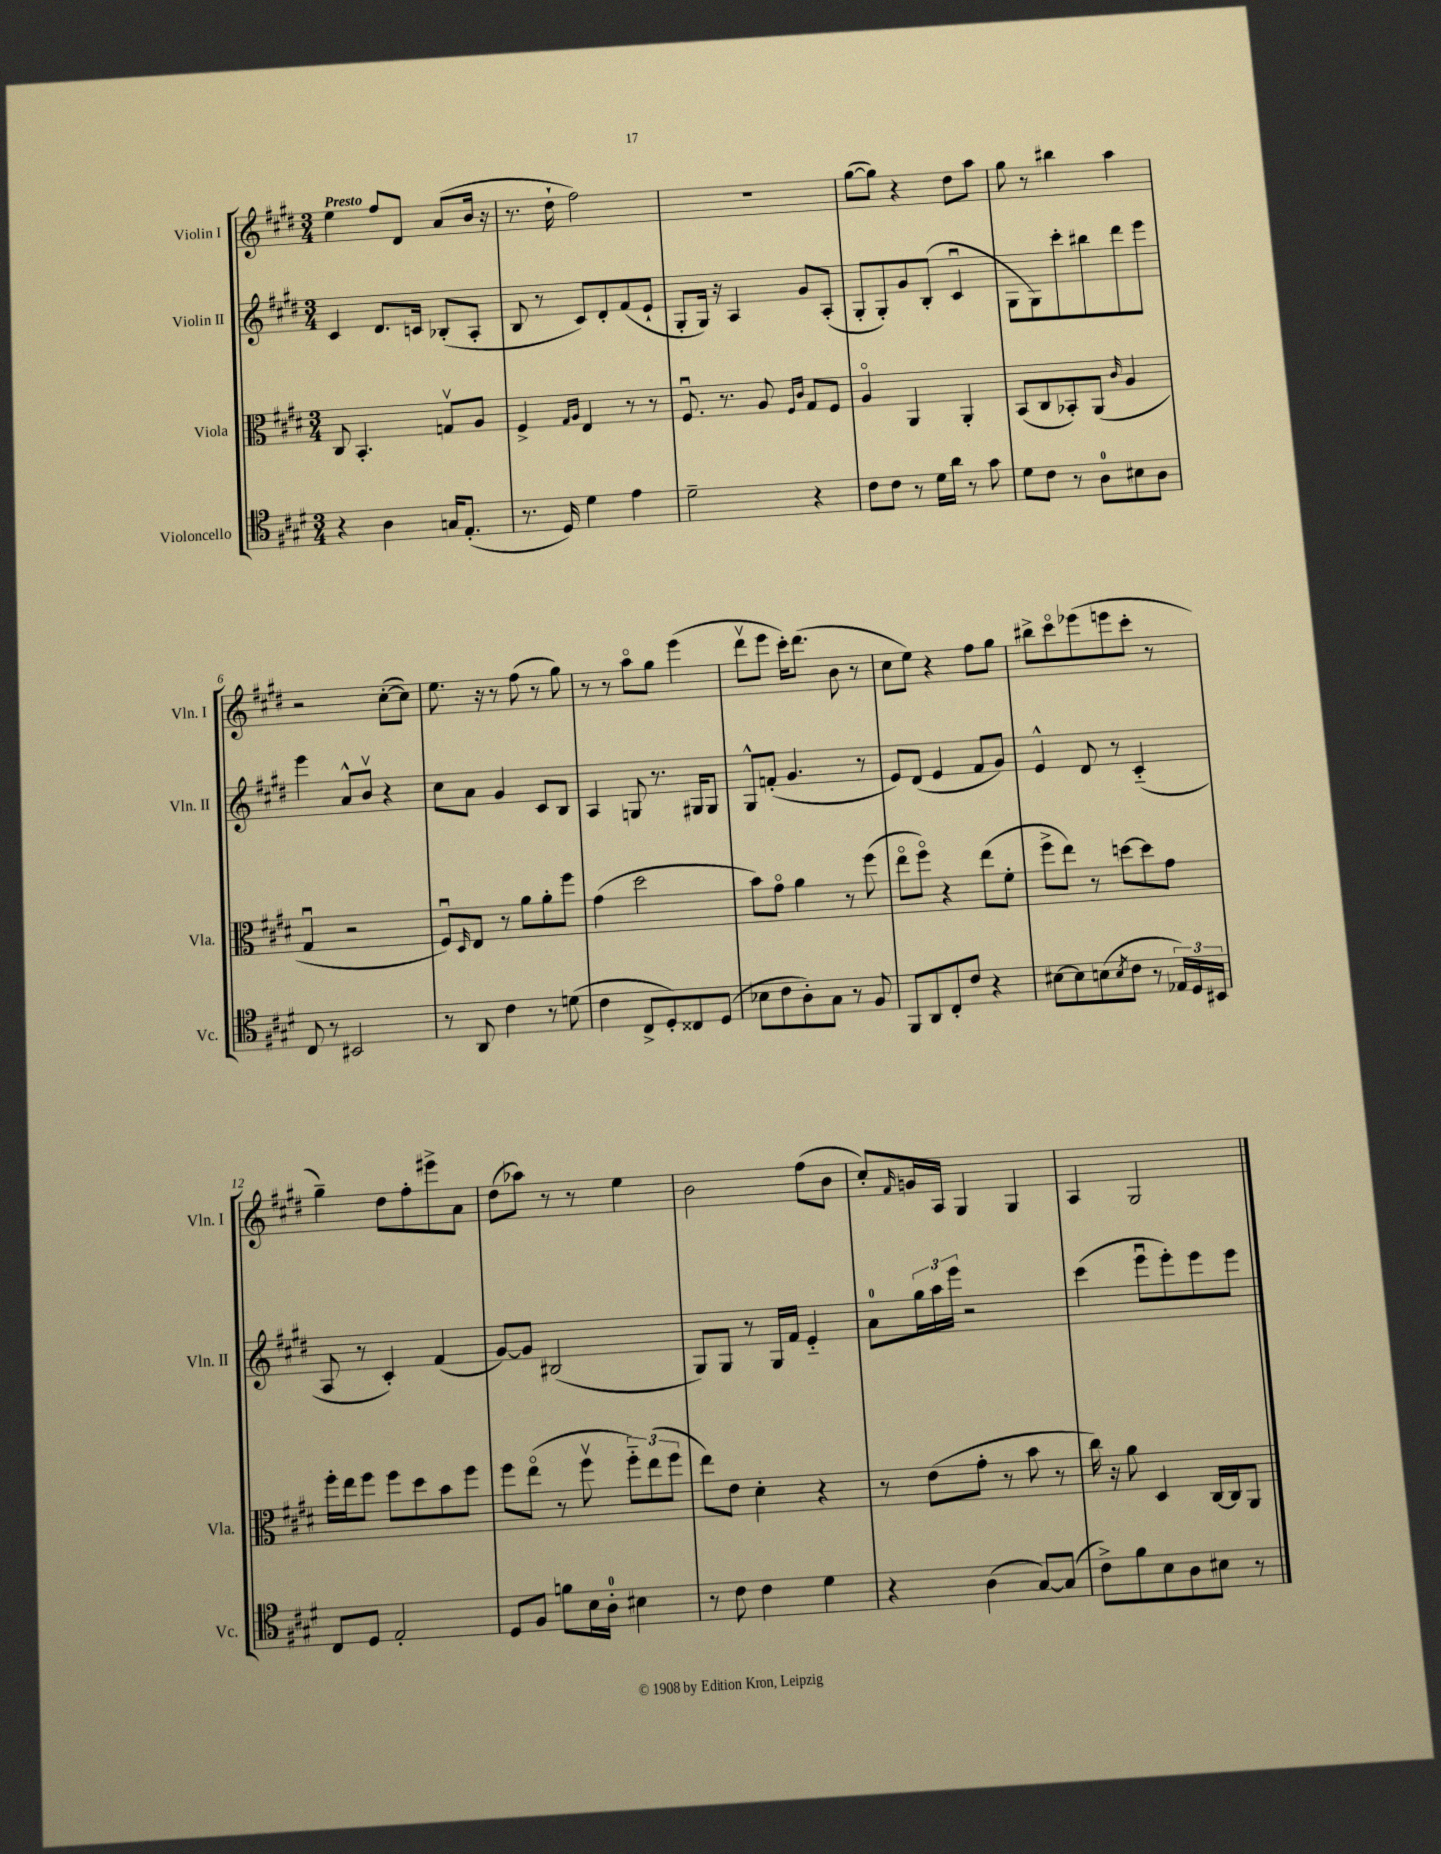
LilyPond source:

<<
\new StaffGroup <<
\new Staff = "s0" \with { instrumentName = "Violin I" shortInstrumentName = "Vln. I" } {
    \clef treble \key e \major \numericTimeSignature \time 3/4 \tempo "Presto"
    e''4 fis''8 dis'8 a'8( b'16 r16 |
    r8. dis''16-! fis''2) |
    R2. |
    gis''8~( gis''8) r4 dis''8 a''8 |
    gis''8 r8 bis''4 a''4 |
    r2 cis''8~-.( cis''8) |
    e''8. r16 r8 fis''8( r8 gis''8) |
    r8 r8 a''8\flageolet gis''8 e'''4( |
    dis'''8\upbow e'''8 cis'''16-.) dis'''8.( b'8 r8 |
    cis''8 e''8) r4 fis''8 gis''8 |
    bis''8-> cis'''8\flageolet ees'''8( e'''8 cis'''8-. r8 |
    gis''4--) dis''8 fis''8-. eis'''8-> a'8 |
    dis''8( aes''8) r8 r8 e''4 |
    b'2 fis''8( b'8 |
    cis''8-.) \grace { fis'16 } g'16 a16 gis4 gis4 |
    a4 gis2 \bar "|." |
}
\new Staff = "s1" \with { instrumentName = "Violin II" shortInstrumentName = "Vln. II" } {
    \clef treble \key e \major \numericTimeSignature \time 3/4
    cis'4 dis'8. c'16 bes8-.( a8-. |
    b8 r8 cis'8) dis'8-. fis'8( e'8-! |
    gis8-. gis16) r16 a4 gis'8 a8-.( |
    gis8-. gis8-.) gis'8 b8-.( cis'4\downbow |
    gis8 gis8) cis'''8-. bis''8 dis'''8 e'''8 |
    e'''4 a'8-^ b'8\upbow r4 |
    cis''8 a'8 gis'4 cis'8 b8 |
    a4 g8 r8. gis16 gis8 |
    gis8-^ f'8-.( gis'4. r8 |
    e'8) dis'8( e'4 fis'8 gis'8) |
    e'4-^ dis'8 r8 cis'4-_( |
    a8 r8 cis'4-.) fis'4( |
    gis'8~) gis'8 bis2( |
    gis8) gis8 r8 gis16 fis'16 e'4-_ |
    a'8-0 \tuplet 3/2 { gis''16 a''16 e'''16 } r2 |
    cis'''4( e'''8\downbow e'''8-.) e'''8 e'''8 \bar "|." |
}
\new Staff = "s2" \with { instrumentName = "Viola" shortInstrumentName = "Vla." } {
    \clef alto \key e \major \numericTimeSignature \time 3/4
    cis8 b,4.-. g8\upbow a8 |
    fis4-> \grace { gis16 a16 } e4 r8 r8 |
    fis8.\downbow r8. a8 \grace { fis16 cis'16 } gis8 fis8 |
    a4\flageolet a,4 a,4-. |
    b,8( cis8 bes,8-.) a,8( \grace { cis'16 } a4 |
    gis4\downbow r2 |
    fis8\downbow) \grace { dis16 } e8 r8 a'8 a'8-. fis''8 |
    gis'4( dis''2 |
    b'8) gis'8\flageolet a'4 r8 fis''8( |
    e''8\flageolet fis''8\flageolet) r4 e''8( fis'8-. |
    fis''8-> e''8) r8 d''8~ d''8 gis'8 |
    fis''16-. e''16 fis''8 fis''8 dis''8 b'8 fis''8 |
    fis''8 e''8\flageolet( r8 fis''8\upbow \tuplet 3/2 { fis''8-_) e''8( fis''8 } |
    e''8) e'8 dis'4-. r4 |
    r8 e'8( gis'8-. r8 b'8 r8 |
    cis''16) r16 a'8 dis4 cis16~ cis16 a,8 \bar "|." |
}
\new Staff = "s3" \with { instrumentName = "Violoncello" shortInstrumentName = "Vc." } {
    \clef tenor \key e \major \numericTimeSignature \time 3/4
    r4 a4 g16 e8.-.( |
    r8. dis16) dis'4 e'4 |
    dis'2-- r4 |
    cis'8 cis'8 r8 dis'16 a'16 r8 gis'8 |
    dis'8 cis'8 r8 a8-0 bis8 a8 |
    cis8 r8 bis,2 |
    r8 a,8 cis'4 r8 d'8( |
    cis'4 cis8-> dis8-.) cisis8 dis8( |
    bes8 cis'8 a8-.) gis8 r8 fis8 |
    fis,8 a,8 cis8-. cis'8 r4 |
    bis8~ bis8 b8( \acciaccatura { b8 } cis'8 r8 \tuplet 3/2 { ees16) dis16 bis,16 } |
    cis8 dis8 e2-. |
    dis8 fis8 f'8 b16 a16-0-. bis4 |
    r8 cis'8 cis'4 dis'4 |
    r4 a4( gis8~) gis8( |
    cis'8->) fis'8 b8 a8 bis8 r8 \bar "|." |
}
>>
>>
